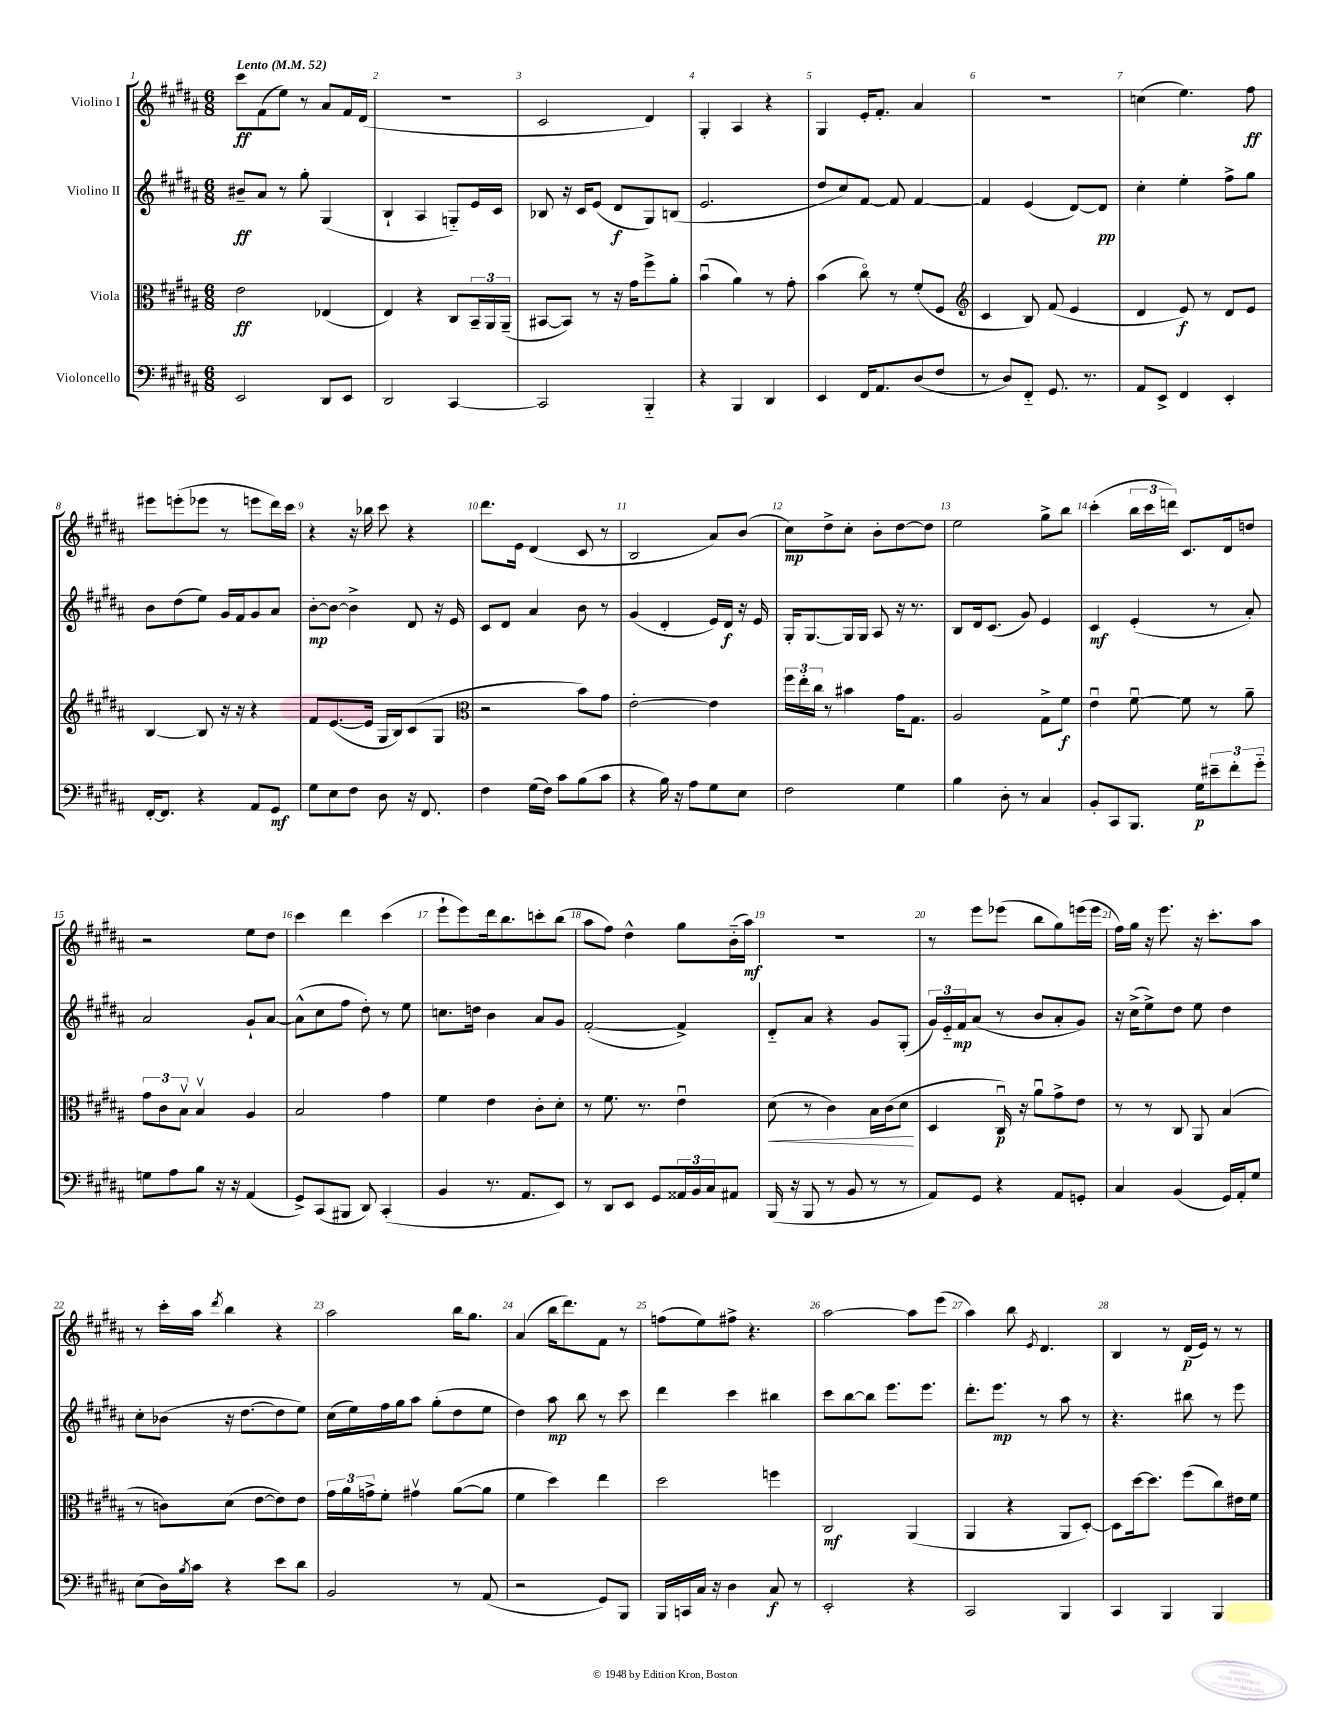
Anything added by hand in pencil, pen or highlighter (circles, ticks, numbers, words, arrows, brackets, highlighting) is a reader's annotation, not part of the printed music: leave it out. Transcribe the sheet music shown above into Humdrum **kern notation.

**kern	**kern	**kern	**kern
*staff4	*staff3	*staff2	*staff1
*clefF4	*clefC3	*clefG2	*clefG2
*k[f#c#g#d#a#]	*k[f#c#g#d#a#]	*k[f#c#g#d#a#]	*k[f#c#g#d#a#]
*M6/8	*M6/8	*M6/8	*M6/8
*MM52	*MM52	*MM52	*MM52
2EE	2e	8b#~	8ccc#
.	.	8a#	(8f#
.	.	8r	8ee)
.	.	8gg#'	8r
8DD#	(4E-	(4G#	8a#
8EE	.	.	16f#
.	.	.	(16d#
=	=	=	=
2DD#	4E)	4B`	2.r
.	4r	4A#	.
[4CC#	8C#	8G'~)	.
.	24BB~	16e	.
.	24AA#	.	.
.	.	16c#	.
.	(24AA#~	.	.
=	=	=	=
2CC#]	[8BB#	8B-	2c#
.	8BB#])	16r	.
.	.	16c#	.
.	8r	(8e	.
.	16r	8d#	.
.	16g#	.	.
4BBB'~	8ff#^	8G#)	4d#)
.	8a#'	(8B	.
=	=	=	=
4r	(4bu	2.e	4G#'
4BBB	4a#)	.	4A#
4DD#	8r	.	4r
.	8g#'	.	.
=	=	=	=
4EE	(4b	8dd#	4G#
.	.	8cc#)	.
16FF#	8cc#o)	[8f#	16e'
8.AA#	.	.	8.f#'
.	8r	8f#]	.
(8D#	(8f#'	[4f#	4a#
8F#	8F#	.	.
=	=	=	=
*	*clefG2	*	*
8r	4c#	4f#]	2.r
8D#)	.	.	.
8FF#'~	8B)	(4e	.
8.GG#	(8f#	.	.
.	4e	[8d#)	.
8.r	.	.	.
.	.	8d#]	.
=	=	=	=
8AA#	4d#	4cc#'	(4cc
8EE^	.	.	.
4FF#	8e)	4ee'	4.ee)
.	8r	.	.
4EE'	8d#	8ff#^	.
.	8e	8gg#	8ff#
=	=	=	=
[16FF#'	[4B	8b	8eee#
8.FF#]	.	.	.
.	.	(8dd#	(8eee'
4r	8B]	8ee)	8eee-
.	16r	16g#	8r
.	16r	16f#	.
8AA#	4r	8g#	8eee
8GG#	.	8a#	16ddd#)
.	.	.	16ccc#
=	=	=	=
8G#	8f#	[8b'	4r
8E	([8.e	8b_	.
8F#	.	4b^]	16r
.	16e]	.	16bb-
8D#	16G#	.	8ccc#
.	16B)	.	.
16r	(8c#	8d#	4r
8.FF#	.	.	.
.	8G#	16r	.
.	.	16e	.
=	=	=	=
*	*clefC3	*	*
4F#	2r	8c#	8.ddd#
.	.	8d#	.
.	.	.	16e
(16G#	.	4a#	(4d#
16F#)	.	.	.
8c#	.	.	.
(8B	8b)	8b	8c#
8c#	8g#	8r	8r
=	=	=	=
4r	[2e'	(4g#	2B
16B)	.	4d#'	.
16r	.	.	.
8A#	.	.	.
8G#	4e]	16e)	8a#)
.	.	16d#	.
8E	.	16r	(8b
.	.	16e	.
=	=	=	=
2F#	24ff#	16G#'	8cc#)
.	24ee'	.	.
.	.	[8.G#	.
.	24cc#	.	.
.	8r	.	8dd#^
.	4b#	16G#]	8cc#'
.	.	16G#	.
.	.	8A#	8b'
4G#	16g#	16r	[8dd#
.	8.G#	8.r	.
.	.	.	8dd#]
=	=	=	=
4B	2A#	8B	2ee
.	.	16d#	.
.	.	(8.c#	.
8D#'	.	.	.
8r	.	8g#)	.
4C#	8G#^	4e	8gg#^
.	8f#	.	8bb
=	=	=	=
8BB'	4eu	4c#	(4ccc#'
8CC#	.	.	.
8.BBB	[8f#u	(4e'	24bb
.	.	.	24ccc#
.	.	.	24ddd)
.	8f#]	.	8.c#
16G#	.	.	.
12e#~	8r	8r	.
.	.	.	16d#
12f#'	.	.	.
.	8a#~	8a#')	8dd
12g#'~	.	.	.
=	=	=	=
8G	12g#	2a#	2r
.	12c#	.	.
8A#	.	.	.
.	12Bv	.	.
8B	4Bv	.	.
16r	.	.	.
16r	.	.	.
(4AA#	4A#	8g#`	8ee
.	.	[8a#	8dd#
=	=	=	=
8GG#^)	2B	(8a#^^]	4ccc#
(8CC#	.	8cc#	.
8BBB#	.	8ff#	4ddd#
8DD#)	.	8dd#')	.
(4CC#'	4g#	8r	(4ccc#
.	.	8ee	.
=	=	=	=
4BB	4f#	8.cc	8eee`
.	.	.	8eee)
.	.	16dd	.
8.r	4e	4b	16ddd#
.	.	.	8.bb
8.AA#	.	.	.
.	8c#'	8a#	8ccc'
8EE)	8d#'	8g#	(8bb
=	=	=	=
8r	8r	([2f#'	8aa#
8DD#	8.f#	.	8ff#)
8EE	.	.	4dd#^^
.	8.r	.	.
8GG#	.	.	.
24AA##	4eu	4f#^])	8gg#
24BB	.	.	.
24C#	.	.	.
8AA#	.	.	(16b'~
.	.	.	16aa#)
=	=	=	=
(16BBB	(8d#	8d#'~	2.r
16r	.	.	.
8BBB	8r	8a#	.
8r	4c#)	4r	.
8BB	.	.	.
8r	16B	8g#	.
.	(16c#	.	.
8r	8d#	(8G#'	.
=	=	=	=
8AA#)	4D#	24g#)	8r
.	.	24e'~	.
.	.	24f#	.
8GG#	.	(8a#	8eee
4r	16C#u)	8r	(8eee-
.	16r	.	.
.	8a#u	8b	8bb
8AA#	8g#^	8a#'	8gg#)
8GG'	8e	8g#)	(16eee
.	.	.	16eee
=	=	=	=
4C#	8r	16r	16ff#)
.	.	(16cc#^	16gg#
.	8r	8ee^)	16r
.	.	.	8.eee
(4BB	8C#	8dd#	.
.	8AA#	8ee	16r
.	.	.	8.ccc#'
16GG#)	(4B	4dd#	.
16AA#'	.	.	.
8G#	.	.	8aa#
=	=	=	=
(8E	8r	8cc#'	8r
16D#)	8c)	(8b-	16ccc#'
8qB	.	.	.
16c#	.	.	16aa#
.	.	.	8qddd#
4r	(8d#	16r	4bb
.	.	[8.dd#	.
.	[8e	.	.
8e	8e])	8dd#]	4r
8d#	8e	8ee)	.
=	=	=	=
2BB	24g#	(16cc#	2aa#
.	24a#	.	.
.	.	16ee)	.
.	24g^	.	.
.	8f#'	16ff#	.
.	.	16gg#	.
.	4g#v	8aa#	.
.	.	(8gg#'	.
8r	([8a#	8dd#	16bb
.	.	.	8.gg#
(8AA#	8a#]	8ee	.
=	=	=	=
2r	4f#	4dd#)	(4a#
.	4dd#)	8aa#	16bb
.	.	.	8.ddd#)
.	.	8bb	.
8GG#)	4ee	8r	8f#
8BBB	.	8ccc#	8r
=	=	=	=
16BBB	2dd#	4ddd#	(8ff
16CC	.	.	.
16C#	.	.	8ee)
16r	.	.	.
4D#	.	4ccc#	8ff#^
.	.	.	4.r
8C#	4ff	4bb#	.
8r	.	.	.
=	=	=	=
2EE'	2C#	8ccc#	[2aa#
.	.	[8bb	.
.	.	8bb]	.
.	.	8.eee	.
4r	(4AA#	.	8aa#]
.	.	8.eee	.
.	.	.	(8eee
=	=	=	=
2CC#	4AA#	8.ddd#'	4aa#)
.	.	8.eee	.
.	4r	.	8bb
.	.	.	8qe
.	.	8r	4.d#
4BBB	8AA#	8aa#	.
.	[8D#')	8r	.
=	=	=	=
4CC#	8D#]	4.r	4B
.	[16dd#	.	.
.	8.dd#]	.	.
4BBB	.	.	8r
.	(8ff#	8bb#	(16d#
.	.	.	16e)
4BBB	8cc#)	8r	8r
.	16e#	8eee	8r
.	16f#	.	.
==	==	==	==
*-	*-	*-	*-
